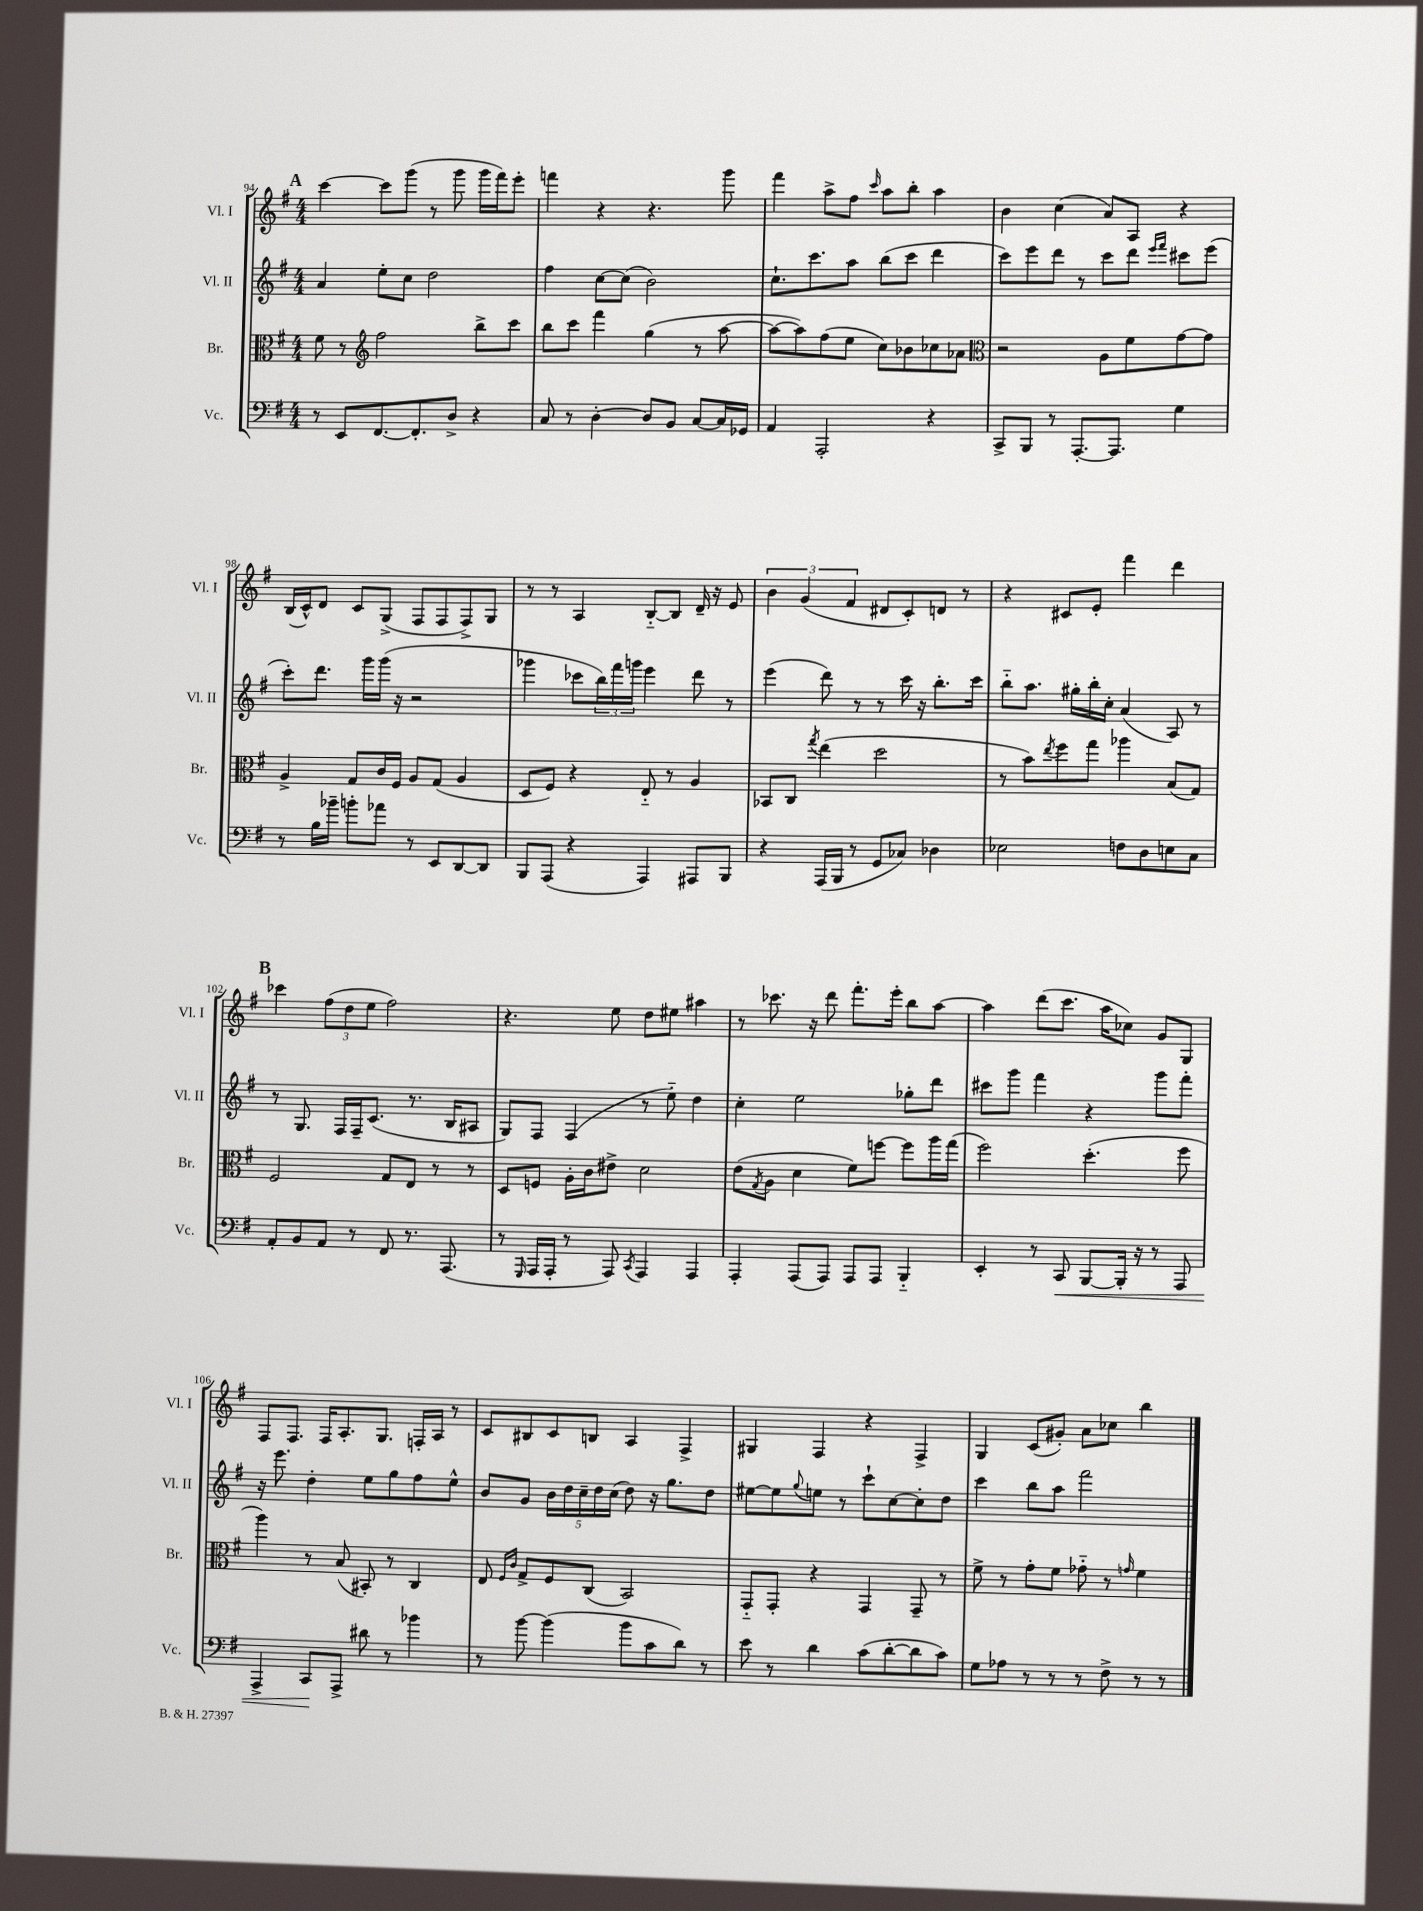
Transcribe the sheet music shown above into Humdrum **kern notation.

**kern	**dynam	**kern	**kern	**kern
*part4	*part4	*part3	*part2	*part1
*staff4	*staff4	*staff3	*staff2	*staff1
*I"Vc.	*	*I"Br.	*I"Vl. II	*I"Vl. I
*I'Vc.	*	*I'Br.	*I'Vl. II	*I'Vl. I
*clefF4	*	*clefC3	*clefG2	*clefG2
*k[f#]	*	*k[f#]	*k[f#]	*k[f#]
*M4/4	*	*M4/4	*M4/4	*M4/4
!!LO:REH:place=s1:t=A
=94	=94	=94	=94	=94
8r	.	8f#\	4a/	[4ccc\
8EE/L	.	8r	.	.
*	*	*clefG2	*	*
[8.FF#/	.	2ff#\	8ee'\L	8ccc\L]
.	.	.	8cc\J	(8ggg\J
8.FF#'/]	.	.	.	.
.	.	.	2dd\	8r
8D^/J	.	.	.	8ggg\
4r	.	8bb^\L	.	16ggg\LL
.	.	.	.	16fff#\J)
.	.	8ccc\J	.	8eee'\J
=95	=95	=95	=95	=95
8C/	.	8bb\L	4ff#\	4fffn\
8r	.	8ccc\J	.	.
[4D'\	.	4fff#\	[8cc\L	4r
.	.	.	(8cc\J]	.
8D/L]	.	(4gg\	2b\)	4.r
8BB/J	.	.	.	.
[8C/L	.	8r	.	.
16C/L]	.	[8aa\	.	8ggg\
16GG-X/JJ	.	.	.	.
=96	=96	=96	=96	=96
4AA/	.	8aa\L_	8.cc`\L	4fff#\
.	.	8aa\])	.	.
.	.	.	8.ccc\	.
2AAA'/	.	(8ff#\	.	8aa^\L
.	.	8ee\J	8aa\J	8ff#\J
.	.	.	.	16qqccc/
.	.	8cc\L)	(8bb\L	8aa\L
.	.	8b-X\	8ccc\J	8bb'\J
4r	.	8cc-X\	4ddd\	4aa\
.	.	8a-X\J	.	.
=97	=97	=97	=97	=97
*	*	*clefC3	*	*
8CC^/L	.	2r	8ccc\L)	4b\
8BBB/J	.	.	8eee\	.
8r	.	.	8ddd\J	(4cc\
[8.AAA'/L	.	.	8r	.
.	.	8A\L	8ccc\L	8a/L)
8.AAA/J]	.	.	.	.
.	.	8f#\	8ddd\J	8A/J
.	.	.	16qqeee/LL	.
.	.	.	16qqfff#/JJ	.
4G\	.	[8g\	8ccc#X\L	4r
.	.	8g\J]	(8eee\J	.
!!LO:LB:g=z
=98	=98	=98	=98	=98
8r	.	4A^/	8ccc'\L)	(16B/LL
.	.	.	.	16c^^/J)
16B\LL	.	.	8.ddd\J	8d/J
16b-X~\JJ	.	.	.	.
8bn'\L	.	8G/L	.	8c/L
.	.	.	16ggg\LL	.
8a-X\J	.	16c/L	(16ggg\JJ	(8G^/J
.	.	16F#/JJ	16r	.
8r	.	8A/L	2r	8F#/L
8EE/L	.	(8G/J	.	8F#/
[8DD/	.	4A/	.	8F#^/)
8DD/J]	.	.	.	8G/J
=99	=99	=99	=99	=99
8BBB/L	.	8D/L	4ggg-X\	8r
(8AAA/J	.	8F#/J)	.	8r
4r	.	4r	8ccc-X\L	4A/
.	.	.	24bb\L)	.
.	.	.	24fff#\	.
.	.	.	24gggn\JJ	.
4AAA/)	.	8E/	4eee\	[8B/L
.	.	8r	.	8B/J]
8AAA#X/L	.	4A/	8ddd\	16d~/
.	.	.	.	16r
8BBB/J	.	.	8r	8e/
=100	=100	=100	=100	=100
4r	.	8BB-X/L	(4eee\	6b\
.	.	8C/J	.	.
.	.	.	.	(6g/
.	.	8qgg/	.	.
(16AAA/LL	.	(4ee\	8ddd\)	.
16BBB/JJ	.	.	.	.
.	.	.	.	6f#/
8r	.	.	8r	.
8GG/L	.	2dd\	8r	8d#X/L
8C-X/J)	.	.	16ccc\	8c'/)
.	.	.	16r	.
4D-X\	.	.	8.bb'\L	8dn/J
.	.	.	.	8r
.	.	.	16ccc\Jk	.
=101	=101	=101	=101	=101
2E-X\	.	8r	8bb\L	4r
.	.	8b\L)	8.aa\J	.
.	.	8qee/	.	.
.	.	8ff#\	.	8c#X/L
.	.	.	16gg#X'\LL	.
.	.	8gg\J	16bb'\	8e'/J
.	.	.	16cc'\JJ	.
8Fn\L	.	4aa-X\	(4a/	4fff#\
8D\	.	.	.	.
8En\	.	(8B/L	8A/)	4ddd\
8C\J	.	8G/J)	8r	.
!!LO:LB:g=z
!!LO:REH:place=s1:t=B
=102	=102	=102	=102	=102
8AA'/L	.	2F#/	8r	4ccc-X\
8BB/	.	.	8.G/	.
8AA/J	.	.	.	(12ff#\L
.	.	.	16F#/LL	.
.	.	.	.	12dd\
8r	.	.	16F#~/J	.
.	.	.	.	12ee\J
.	.	.	(8.c/J	.
8FF#/	.	8G/L	.	2ff#\)
8.r	.	8E/J	8.r	.
.	.	8r	.	.
(8.AAA/	.	.	16B/KL	.
.	.	8r	8A#X/J	.
=103	=103	=103	=103	=103
8r	.	8D/L	8G/L)	4.r
16qqGGG/	.	.	.	.
16AAA/LL	.	8Fn/J	8F#/J	.
16AAA'/JJ	.	.	.	.
8r	.	16A'\LL	(4F#/	.
.	.	16c\J	.	.
8AAA/)	.	8e#X^\J	.	8ee\
8qCC/	.	.	.	.
4AAA/	.	2d\	8r	8dd\L
.	.	.	8ee\)	8ee#X\J
4AAA/	.	.	4dd\	4aa#X\
=104	=104	=104	=104	=104
4AAA'/	.	(8e\L	4cc'\	8r
.	.	8qG/	.	.
.	.	8A\J	.	8.ccc-X\
(8AAA/L	.	4d\	2ee\	.
.	.	.	.	16r
8AAA/J)	.	.	.	8ddd\
8AAA/L	.	8f#\L)	.	8.fff#'\L
8AAA/J	.	[8ffn\J	.	.
.	.	.	.	16eee'\Jk
4BBB/	.	8ff\L]	8gg-X'\L	8bb\L
.	.	16aa\L	8ddd\J	[8aa\J
.	.	(16gg\JJ	.	.
=105	=105	=105	=105	=105
4EE'/	.	2ff#\)	8ccc#X\L	4aa\]
.	.	.	8ggg\J	.
8r	.	.	4fff#\	(8ddd\L
!	!LO:HP:b	!	!	!
8CC/	<	.	.	8.ccc\J
[8BBB/L	.	(4.dd'\	4r	.
.	.	.	.	16aa\KL
16BBB'/Jk]	.	.	.	8cc-X\J)
16r	.	.	.	.
8r	.	.	8ggg\L	8g/L
8AAA/	.	8ff#\	8fff#'\J	8G/J
!!LO:LB:g=z
=106	=106	=106	=106	=106
4AAA^/	.	4aa\)	16r	8F#/L
.	.	.	8.eee\	.
.	.	.	.	8.F#/J
8CC/L	.	8r	4dd'\	.
.	.	.	.	16F#/KL
8AAA^/J	[	(8B/	.	8.A'/
8d#X\	.	8BB#X'/)	8ee\L	.
.	.	.	.	8.G/J
8r	.	8r	8gg\	.
4b-X\	.	4C/	8ff#\	16Fn'/LL
.	.	.	.	16A/JJ
.	.	.	8ee^^\J	8r
=107	=107	=107	=107	=107
8r	.	8E/	8b/L	8c/L
.	.	16qqF#/LL	.	.
.	.	16qqc/JJ	.	.
[8b\	.	8G^/L	8g/J	8B#X/
(4b\]	.	8F#/	20b\LL	8c/
.	.	.	20dd\	.
.	.	.	20cc~\	.
.	.	(8C/J	.	8Bn/J
.	.	.	20dd\	.
.	.	.	(20cc\JJ	.
8b\L	.	2BB/)	8dd\)	4A/
8c\	.	.	16r	.
.	.	.	8.gg\L	.
8d\J)	.	.	.	4F#^/
8r	.	.	8dd\J	.
=108	=108	=108	=108	=108
8e\	.	8GG/L	[8ee#X\L	4G#X/
8r	.	8GG'/J	8ee#\]	.
.	.	.	8qqgg/	.
4d\	.	4r	8een\J	4F#/
.	.	.	8r	.
(8c\L	.	4GG/	8ccc`\L	4r
[8d'\	.	.	[8cc\	.
8d\]	.	8GG~/	8cc'\]	4F#^/
8c\J)	.	8r	8dd\J	.
=109	=109	=109	=109	=109
8G\L	.	8f#^\	4ccc\	4G/
8A-X\J	.	8r	.	.
8r	.	8g'\L	8bb\L	(8c/L
8r	.	8f#\J	8aa\J	8g#X'/J)
8r	.	8g-X\	2fff#\	8a\L
8F#^\	.	8r	.	8cc-X\J
.	.	16qqgn/	.	.
8r	.	4f#\	.	4bb\
8r	.	.	.	.
==	==	==	==	==
*-	*-	*-	*-	*-
